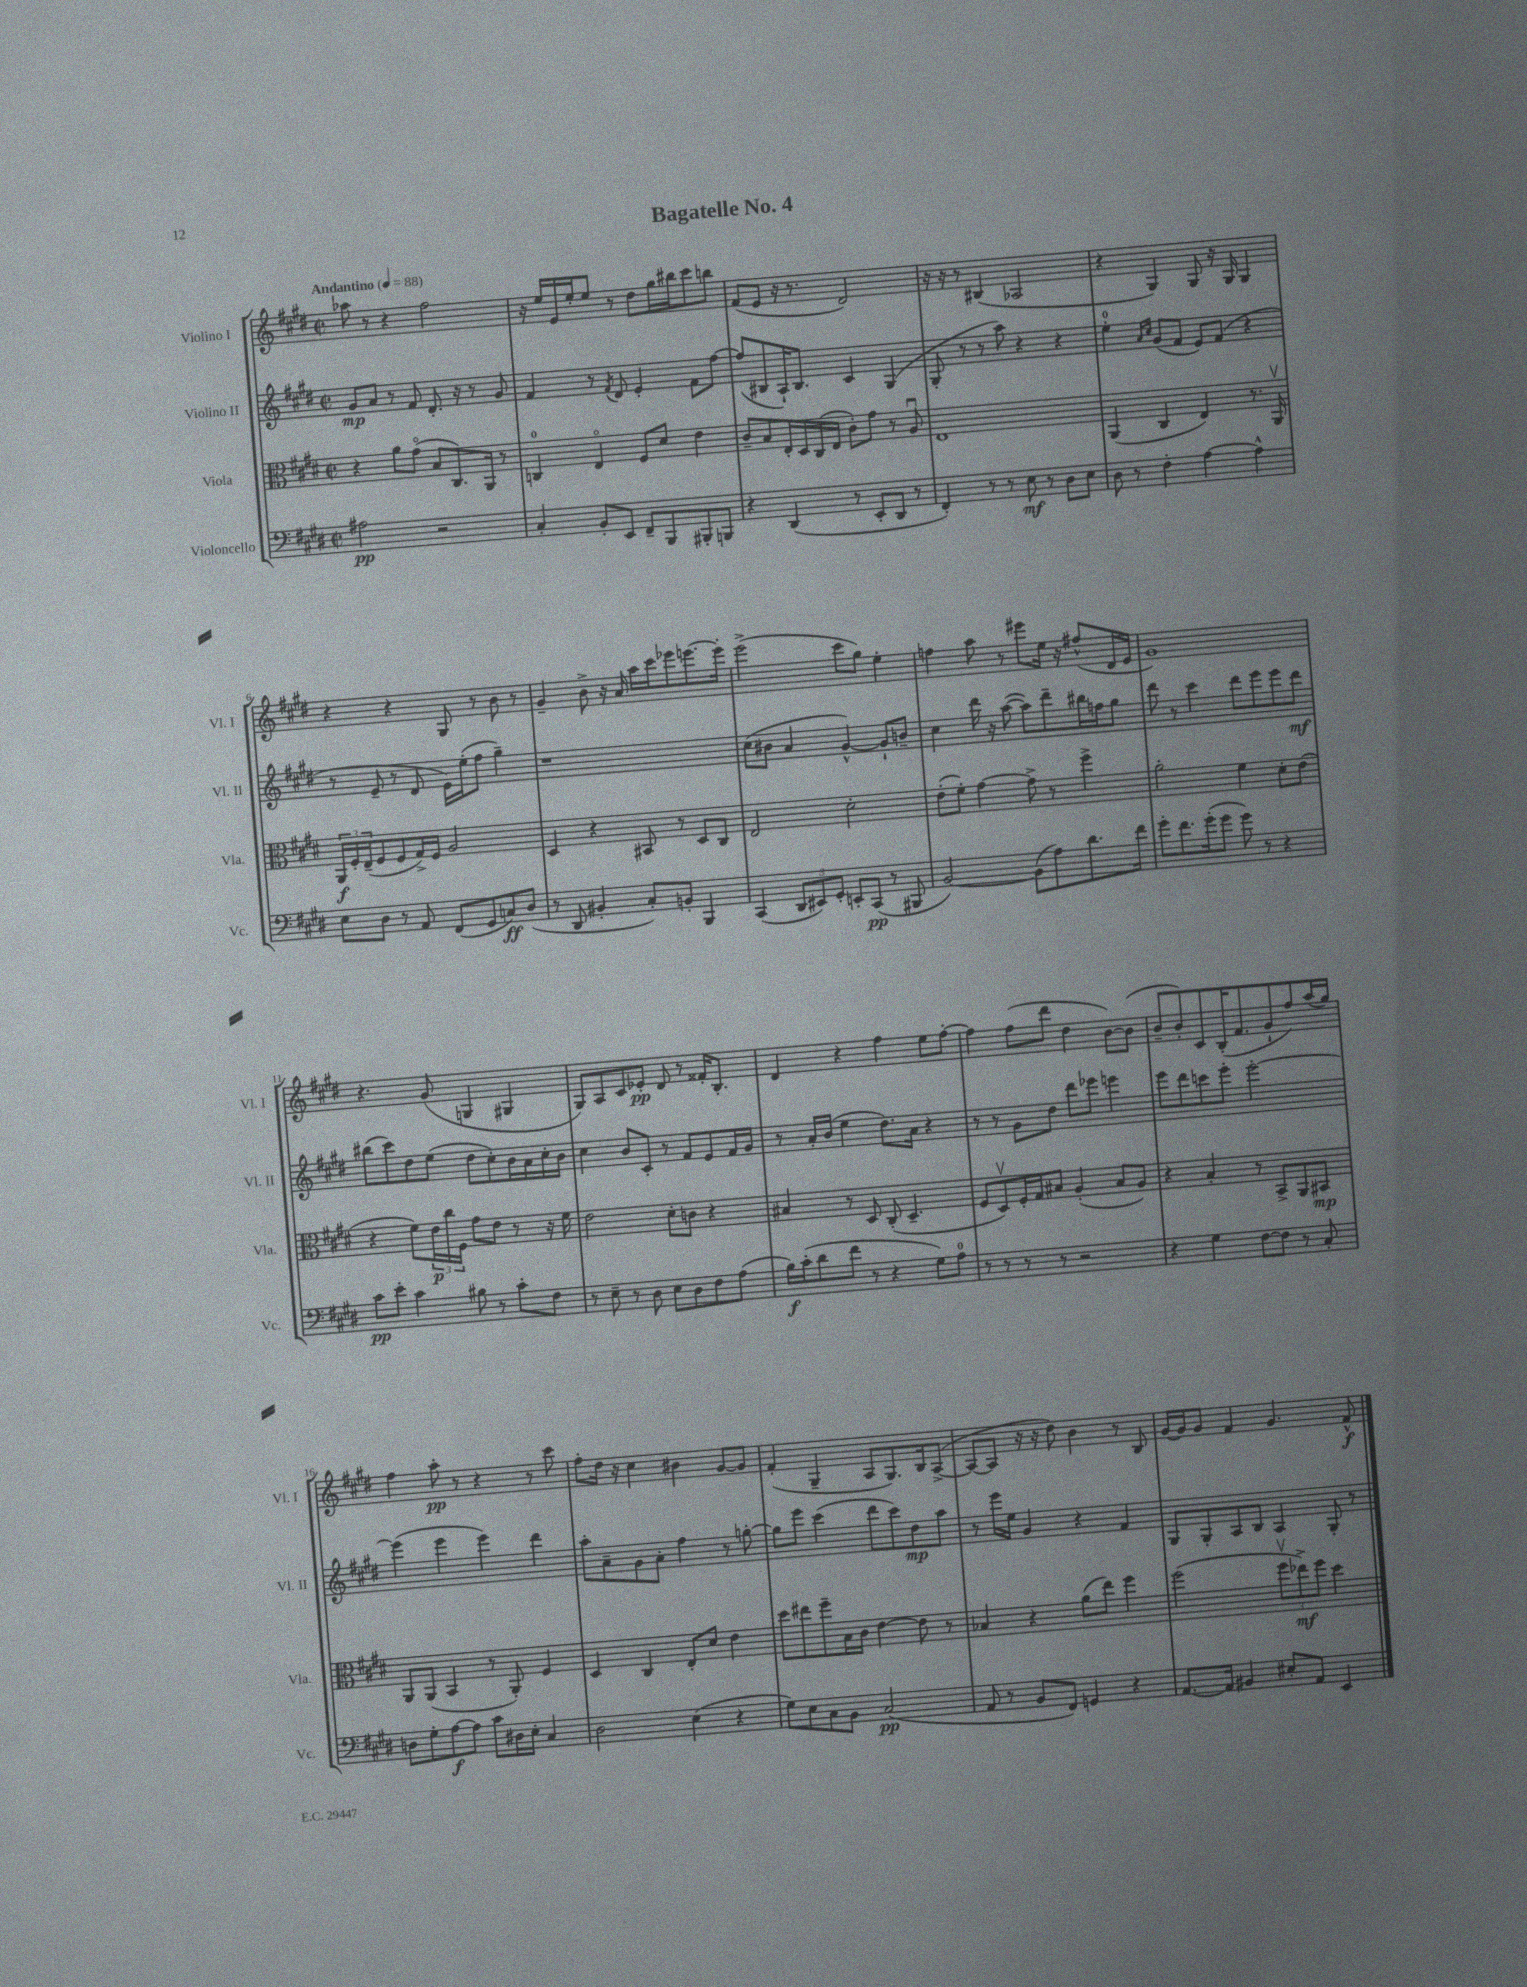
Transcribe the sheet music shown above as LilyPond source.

\header { title = "Bagatelle No. 4" }
<<
\new StaffGroup <<
\new Staff = "s0" \with { instrumentName = "Violino I" shortInstrumentName = "Vl. I" } {
    \clef treble \key e \major \defaultTimeSignature \time 2/2 \tempo "Andantino" 4 = 88
    aes''8 r8 r4 fis''2 |
    r16 e''16 e'16 e''16-. e''8 r8 dis''8 gis''16 bis''16 cis'''8 b''8 |
    fis'8( e'8 r16 r8. dis'2) |
    r16 r16 r8 bis4( aes2 |
    r4 gis4) gis8 r16 gis16 gis4 |
    r4 r4 gis8 r8 b'8 r8 |
    gis'4-- b'8-> r16 a'16 a''16 cis'''16 ees'''8 e'''8.~ e'''16-. |
    e'''2->( cis'''8 gis''8) e''4-. |
    f''4 a''8 r8 eis'''8 e''16 r16 fis''8-^( dis'16 e'16 |
    gis'1) |
    r4. gis'8( g4 gis4 |
    gis8) a8 cis'8 ees'8-.\pp dis'8 r8 fisis'16-. b8.-. |
    dis'4 r4 fis''4 e''8 fis''8~-. |
    fis''4 fis''8( dis'''8 dis''4 b'8~) b'8( |
    b'8-- b'8-.) cis'8 b16-.( fis'8. gis'8-! fis''8) a''16( gis''16) |
    fis''4 a''8-.\pp r8 r4 r8 cis'''8 |
    fis''8-. dis''16 r16 cis''4 bis'4 gis'8~ gis'8 |
    fis'4-.( gis4-- a8 gis8.) b16 a8~->( |
    a8~ a8 r16 r16 dis''8) b'4 r8 b8 |
    gis'16~ gis'16 gis'8 fis'4 gis'4. fis'8-^\f \bar "|." |
}
\new Staff = "s1" \with { instrumentName = "Violino II" shortInstrumentName = "Vl. II" } {
    \clef treble \key e \major \defaultTimeSignature \time 2/2
    gis'8\mp a'8 r8 fis'8 dis'8.-. r16 r8 gis'8 |
    fis'4 r8 \acciaccatura { fis'8 } dis'8 e'4-. fis'8 fis''8~ |
    fis''8( bis8 a16-!) bis8. cis'4 gis4( |
    gis8-. r8 r8 a''8) r4 r4 |
    e''4-0-. \grace { a'16 cis''16 } gis'8( fis'8 e'8) fis'8( r4 |
    r8 e'8-- r8 dis'8 e'16) e''16-.( fis''8 gis''4--) |
    r1 |
    cis''8( bis'8 a'4 gis'4~-^) gis'8-! b'8-- |
    cis''4 dis'''16 r16 a''8~( a''8) dis'''8-- bis''16 f''16 gis''8 |
    dis'''8 r8 cis'''4 dis'''8 e'''8 e'''8 dis'''8\mf |
    bis''8( cis'''8) dis''8 e''8( dis''8 cis''8-.) b'16 a'16 cis''16-. b'16 |
    cis''4 b'8 cis'8-. r8 fis'8 e'8 fis'16 gis'16 |
    r8 a'16-. b'16( e''4 dis''8.) a'16 r4 |
    r8 r8 gis'8 dis''8 dis'''8 ees'''8 e'''4 |
    e'''8 dis'''8 c'''8 e'''8-. e'''2~-. |
    e'''4( e'''4 e'''4) dis'''4 |
    a''8-. a'8-- gis'8 a'8-. fis''4 r8 g''8~-. |
    g''8 e'''8 cis'''4( dis'''8 cis'''8) dis''8\mp a''8 |
    r8 e'''16 e''16 gis'4 r4 fis'4 |
    gis8 gis8-. a8 b8 a4 gis8-. r8 \bar "|." |
}
\new Staff = "s2" \with { instrumentName = "Viola" shortInstrumentName = "Vla." } {
    \clef alto \key e \major \defaultTimeSignature \time 2/2
    r4 a'8 gis'8\flageolet( b8 cis8.) a,16 r8 |
    c4-0 e4\flageolet fis8 dis'8 e'4 |
    cis'8-- b8 e16-. dis16 cis16( e16 cis'8-.) gis'8 r8 a8\downbow |
    e1 |
    a,4( cis4 e4) r8. a,16\upbow |
    \tuplet 3/2 { a,16\f fis16-. e16--( } fis8 fis8 gis16->) fis16 a2 |
    dis4 r4 bis,8 r8 dis8 cis8 |
    e2 dis'2-. |
    e'8-.( fis'8-.) gis'4~ gis'8-> r8 fis''4-> |
    a'2-. fis'4 dis'8-. e'8( |
    r4 fis'8) \tuplet 3/2 { e'16\p cis''16 fis16 } gis'8 e'8 r8 r16 fis'16 |
    e'2 dis'8-. c'8 r4 |
    bis4 r8 dis8 cis8-.( dis4.-- |
    fis8 dis8\upbow) fis16-. gis16 bis8 a4-.( bis8 a8) |
    r4 b4-. r8 b,8-> a,8 bis,8\mp |
    a,8 a,8( b,4 r8 a,8-.) fis4 |
    dis4 cis4 e8-. dis'8 e'4 |
    dis''8 eis''8 fis''8-- b16 cis'16 e'4~ e'8 r8 |
    bes4 r4 a'8( e''8) fis''4 |
    fis''2( \tuplet 3/2 { fis''8\upbow ees''8->\mf) fis''8 } dis''4 \bar "|." |
}
\new Staff = "s3" \with { instrumentName = "Violoncello" shortInstrumentName = "Vc." } {
    \clef bass \key e \major \defaultTimeSignature \time 2/2
    ais2\pp r2 |
    cis4-. b,8-. e,8 fis,8-- b,,8 bis,,8-. b,,8 |
    r4 dis,4( r8 e,8-. dis,8 r8 |
    fis,4-.) r8 r8 e8\mf r8 dis8 e8 |
    dis8 r8 fis4-. a4~ a4-^ |
    e8 dis8 r8 a,8 fis,8( gis,8 c8\ff) dis8( |
    r8 dis,8 bis,4-. cis8-.) b,8-. b,,4 |
    cis,4( \tuplet 3/2 { dis,8 eis,8) gis,8-. } e,8-. cis,8\pp( r8 bis,,8 |
    b,2~) b,8( a8) dis'8. fis'16 |
    gis'8-. fis'8. gis'16-.( gis'8 gis'8) r8 r4 |
    cis'8\pp e'8-. cis'4 bis8 r8 cis'8-. fis8 |
    r8 e8-- r8 dis8 e8 dis8 fis8 a8( |
    b16\f) cis'16-.( dis'8 fis'8 r8 r4 gis8) a8-0 |
    r8 r8 r8 r8 r2 |
    r4 gis4 fis8~ fis8 r8 cis8-. |
    d8 gis8-. a8~\f a8 cis'8 dis16 e16-. cis4 |
    dis2 e4( r4 |
    gis8) e8 cis8 b,8 cis2\pp( |
    a,8 r8 b,8 fis,8) g,4 r4 |
    a,8.~ a,16 bis,4 eis8-. a,8 e,4 \bar "|." |
}
>>
>>
